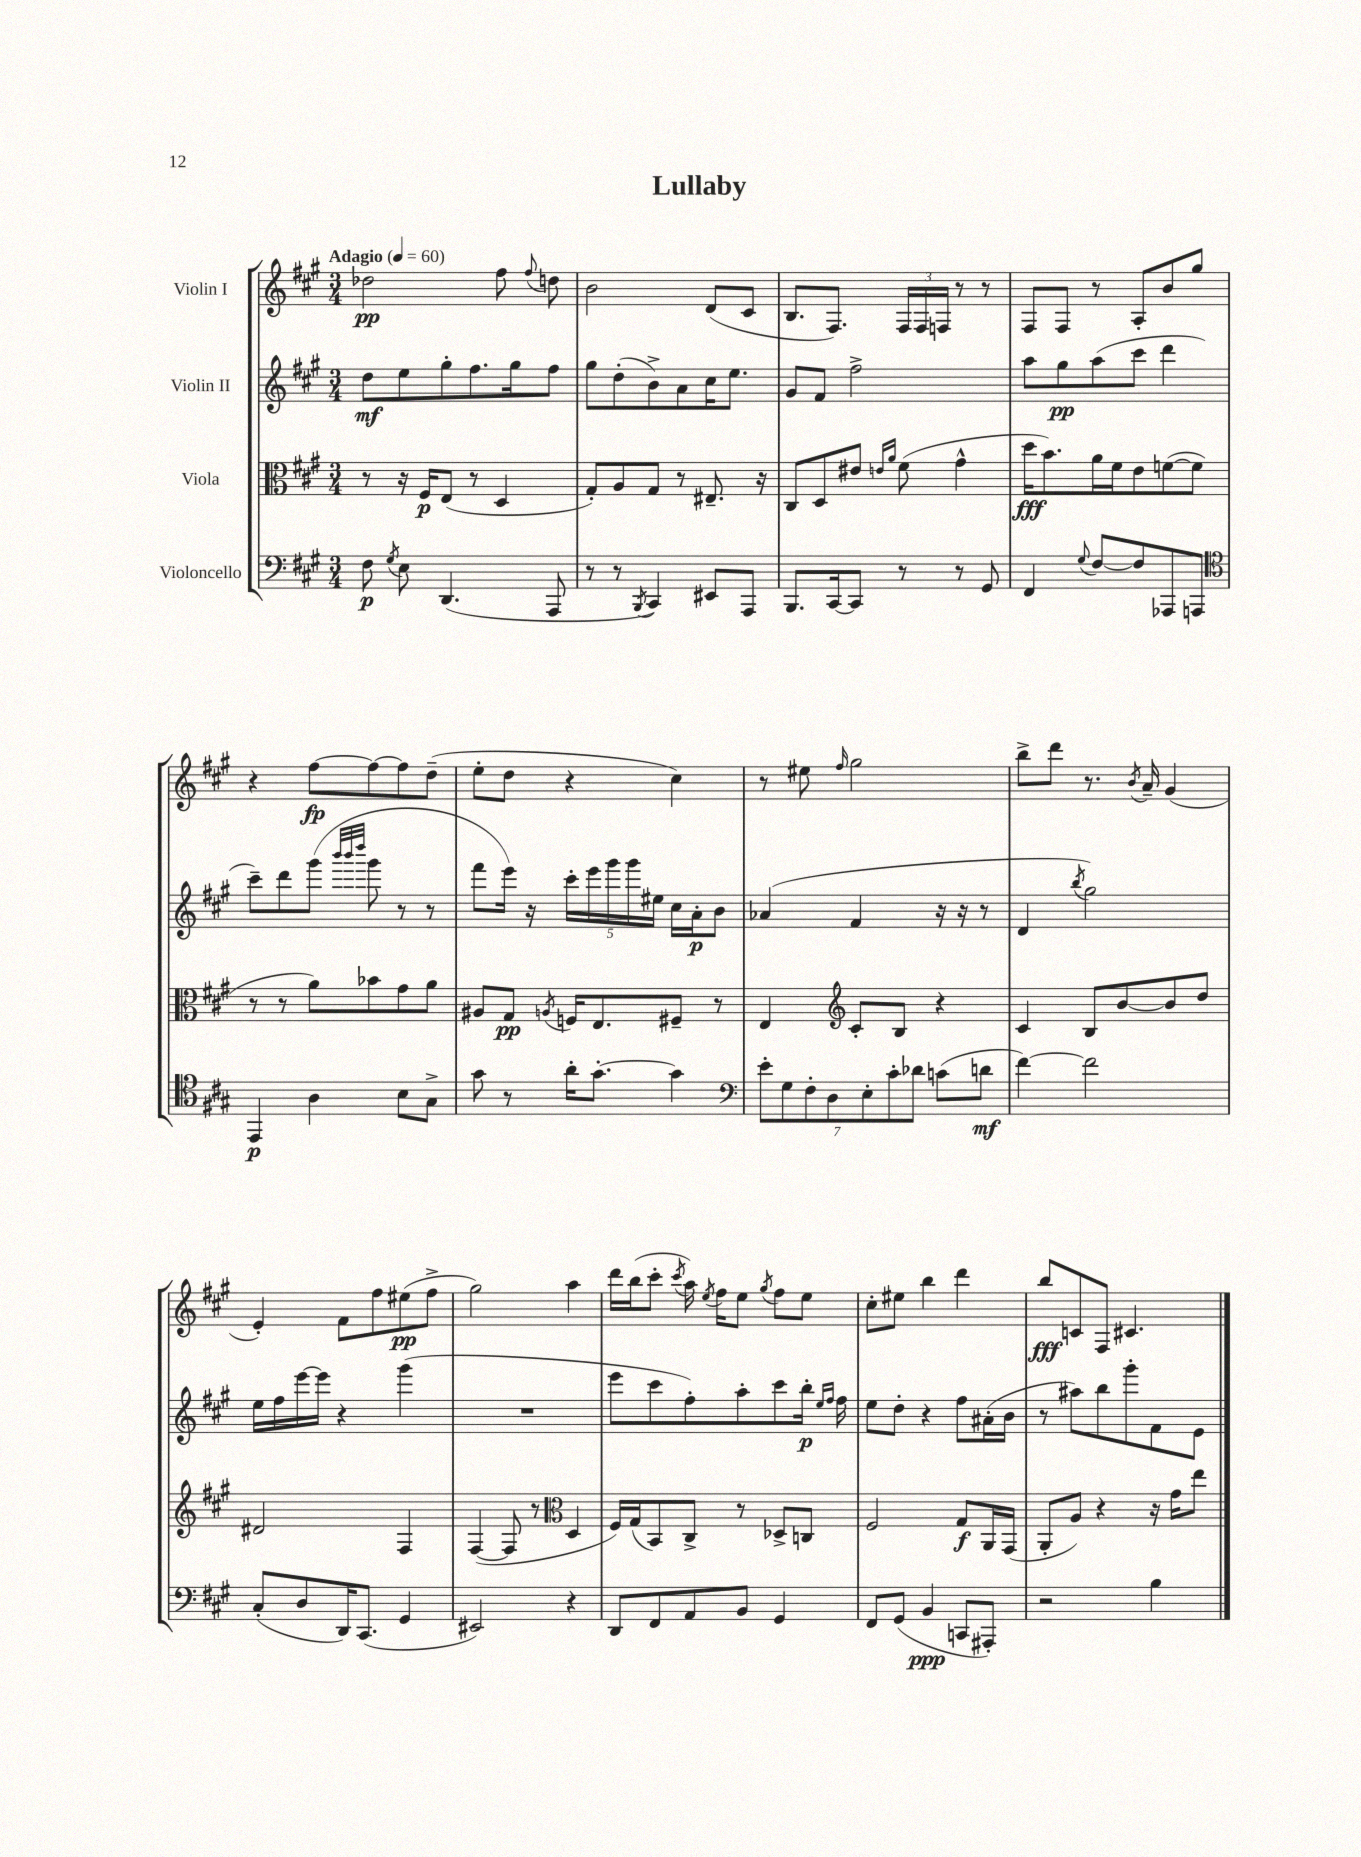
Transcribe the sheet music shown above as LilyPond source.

\header { title = "Lullaby" }
<<
\new StaffGroup <<
\new Staff = "s0" \with { instrumentName = "Violin I" } {
    \clef treble \key a \major \numericTimeSignature \time 3/4 \tempo "Adagio" 4 = 60
    \autoBeamOff des''2\pp fis''8 \appoggiatura { fis''8 } d''8 |
    b'2 d'8[( cis'8] |
    b8.[ fis8.]) \tuplet 3/2 { fis16[ fis16 f16] } r8 r8 |
    fis8[ fis8] r8 a8[-. b'8 gis''8] |
    r4 fis''8[~\fp fis''8~ fis''8 d''8]--( |
    e''8[-. d''8] r4 cis''4) |
    r8 eis''8 \grace { fis''16 } gis''2 |
    b''8[-> d'''8] r8. \acciaccatura { b'8 } a'16-- gis'4( |
    e'4-.) fis'8[ fis''8 eis''8\pp( fis''8]-> |
    gis''2) a''4 |
    d'''16[ b''16( cis'''8]-. \acciaccatura { cis'''8 } a''16) \acciaccatura { e''8 } fis''16[ e''8] \acciaccatura { gis''8 } fis''8[ e''8] |
    cis''8[-. eis''8] b''4 d'''4 |
    b''8[\fff c'8 fis8] cis'4. \bar "|." |
}
\new Staff = "s1" \with { instrumentName = "Violin II" } {
    \clef treble \key a \major \numericTimeSignature \time 3/4
    \autoBeamOff d''8[\mf e''8 gis''8-. fis''8. gis''16 fis''8] |
    gis''8[ d''8-.( b'8->) a'8 cis''16 e''8.] |
    gis'8[ fis'8] fis''2-> |
    a''8[ gis''8\pp a''8( cis'''8] d'''4 |
    cis'''8[--) d'''8 gis'''8]( \grace { b'''32[ b'''32 d''''32] } gis'''8 r8 r8 |
    fis'''8[ e'''16]) r16 \tuplet 5/4 { cis'''16[-. e'''16 gis'''16 gis'''16 eis''16] } cis''16[ a'16-.\p b'8] |
    aes'4( fis'4 r16 r16 r8 |
    d'4 \acciaccatura { b''8 } gis''2) |
    e''16[ fis''16 e'''16~ e'''16] r4 gis'''4( |
    R2. |
    e'''8[ cis'''8 fis''8-.) a''8-. cis'''8 b''16]-.\p \grace { e''16[ fis''16] } fis''16 |
    e''8[ d''8]-. r4 fis''8[ ais'16-.( b'16] |
    r8 ais''8[) b''8 gis'''8-. fis'8 e'8] \bar "|." |
}
\new Staff = "s2" \with { instrumentName = "Viola" } {
    \clef alto \key a \major \numericTimeSignature \time 3/4
    \autoBeamOff r8 r16 fis16[\p e8]( r8 d4 |
    gis8[-.) a8 gis8] r8 eis8.-- r16 |
    cis8[ d8 eis'8] \grace { e'16[ a'16] } fis'8( gis'4-^ |
    d''16[\fff b'8.) a'16 fis'16 e'8 f'8~( f'8] |
    r8 r8 a'8[) bes'8 gis'8 a'8] |
    ais8[ gis8]\pp \acciaccatura { a8 } f16[ e8. fis8]-- r8 |
    e4 \clef treble cis'8[-. b8] r4 |
    cis'4 b8[ b'8~ b'8 d''8] |
    dis'2 fis4 |
    fis4~( fis8 r8 \clef alto d4 |
    fis16[) gis16( b,8) cis8]-> r8 des8[-> c8] |
    fis2 gis8[\f a,16 gis,16]( |
    a,8[-. a8]) r4 r16 gis'16[ e''8] \bar "|." |
}
\new Staff = "s3" \with { instrumentName = "Violoncello" } {
    \clef bass \key a \major \numericTimeSignature \time 3/4
    \autoBeamOff fis8\p \acciaccatura { gis8 } e8 d,4.( a,,8 |
    r8 r8 \acciaccatura { b,,8 } cis,4) eis,8[ a,,8] |
    b,,8.[ cis,16~ cis,8] r8 r8 gis,8 |
    fis,4 \appoggiatura { gis8 } fis8[~ fis8 aes,,8 a,,8] |
    \clef tenor e,4\p a4 b8[ gis8]-> |
    gis'8 r8 a'16[-. gis'8.]~-. gis'4 |
    \clef bass \tuplet 7/4 { e'8[-. gis8 fis8-. d8 e8-. cis'8-. des'8] } c'8[( d'8]\mf |
    fis'4~) fis'2 |
    cis8[-.( d8 d,16) cis,8.]( gis,4 |
    eis,2) r4 |
    d,8[ fis,8 a,8 b,8] gis,4 |
    fis,8[ gis,8]( b,4\ppp c,8[ ais,,8]-.) |
    r2 b4 \bar "|." |
}
>>
>>
\layout { \context { \Score \remove "Bar_number_engraver" } }
